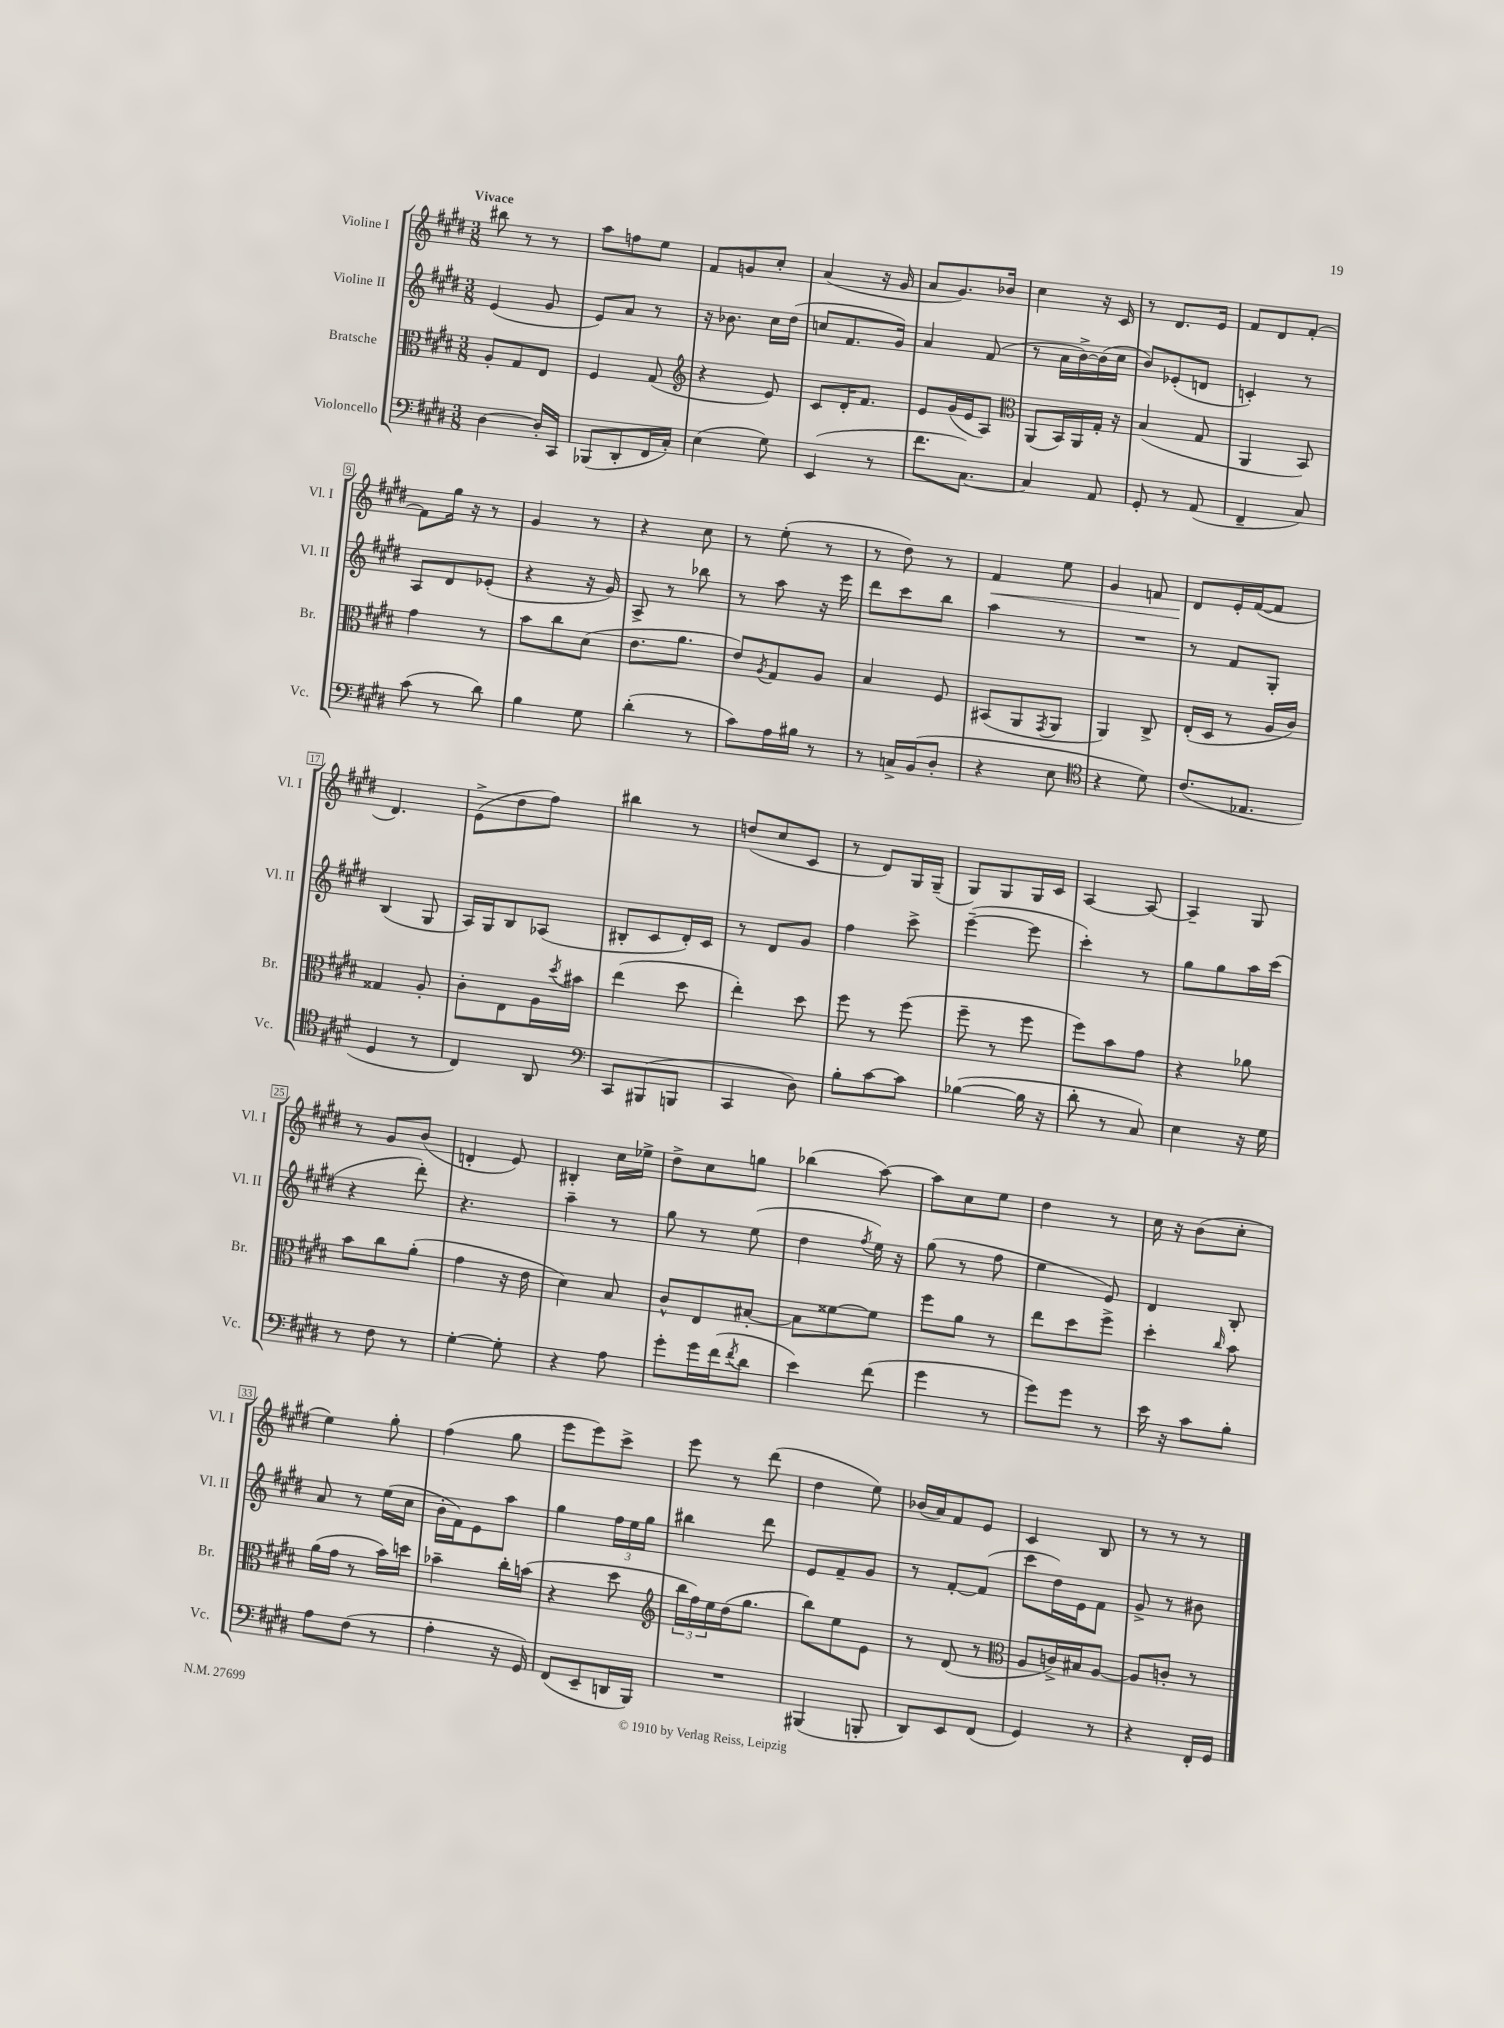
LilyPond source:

<<
\new StaffGroup <<
\new Staff = "s0" \with { instrumentName = "Violine I" shortInstrumentName = "Vl. I" } {
    \clef treble \key e \major \numericTimeSignature \time 3/8 \tempo "Vivace"
    bis''8 r8 r8 |
    a''8 f''8 e''8 |
    fis'8 g'8 cis''8-. |
    a'4( r16 gis'16 |
    a'8 gis'8.) bes'16 |
    cis''4 r16 cis'16 |
    r8 dis'8. e'16 |
    fis'8 dis'8 fis'8~-. |
    fis'8 gis''16 r16 r8 |
    gis'4 r8 |
    r4 cis''8 |
    r8 e''8-.( r8 |
    r8 dis''8) r8 |
    fis'4\< e''8 |
    gis'4 f'8 |
    dis'8\! e'16-. fis'16~( fis'8 |
    dis'4.) |
    e'8->( dis''8 fis''8) |
    bis''4 r8 |
    d''8( cis''8 cis'8 |
    r8 dis'8) gis16 gis16--( |
    gis8) gis8 gis16 cis'16 |
    a4~ a8~ |
    a4-- gis8 |
    r8 gis'8 b'8( |
    d'4-. e'8) |
    bis4-. cis''16 ees''16-> |
    dis''8-> cis''8 g''8 |
    bes''4( a''8~) |
    a''8 cis''8 e''8 |
    dis''4 r8 |
    cis''16 r16 b'8( cis''8-. |
    e''4) gis''8-. |
    fis''4( gis''8 |
    e'''8 e'''8) cis'''8-> |
    e'''8 r8 dis'''8( |
    dis''4 e''8) |
    bes'16( a'16) fis'8 e'8 |
    cis'4 b8 |
    r8 r8 r8 \bar "|." |
}
\new Staff = "s1" \with { instrumentName = "Violine II" shortInstrumentName = "Vl. II" } {
    \clef treble \key e \major \numericTimeSignature \time 3/8
    e'4( gis'8 |
    e'8) a'8 r8 |
    r16 bes'8. cis''16 dis''16( |
    c''8 fis'8. gis'16) |
    a'4 fis'8( |
    r8 a'16 b'16~->) b'16( cis''16 |
    b'8) ees'8-.( d'8 |
    c'4-.) r8 |
    a8 dis'8 ees'8-.( |
    r4 r16 gis'16) |
    a8-> r8 bes''8 |
    r8 a''8 r16 e'''16 |
    dis'''8 cis'''8 b''8 |
    a''4 r8 |
    R4. |
    r8 fis'8 gis8-. |
    b4( gis8 |
    a16) gis16 b8 aes8( |
    bis8-. cis'8 dis'16-.) cis'16 |
    r8 dis'8 gis'8 |
    fis''4 cis'''8-> |
    e'''4~--( e'''8 |
    cis'''4-.) r8 |
    gis''8 gis''8 a''16 cis'''16( |
    r4 dis'''8-.) |
    r4. |
    a''4-- r8 |
    gis''8 r8 e''8( |
    dis''4 \acciaccatura { fis''8 } e''16) r16 |
    gis''8( r8 fis''8 |
    e''4 e'8) |
    dis'4 b8-. |
    a'8 r8 e''16( cis''16 |
    b'16-. fis'16) e'8 a''8 |
    gis''4 \tuplet 3/2 { fis''16 e''16 gis''16 } |
    bis''4 dis'''8 |
    e'8 fis'8-- gis'8 |
    r8 fis'8~-. fis'8( |
    cis'''8 dis''16) e'16 fis'8 |
    gis'8-> r8 bis'8 \bar "|." |
}
\new Staff = "s2" \with { instrumentName = "Bratsche" shortInstrumentName = "Br." } {
    \clef alto \key e \major \numericTimeSignature \time 3/8
    a8-. gis8 e8 |
    fis4 gis8( |
    \clef treble r4 e'8) |
    cis'8 dis'16-. fis'8. |
    e'8 gis'16( e'16 a8) |
    \clef alto a,8( b,16) a,16 gis16-. r16 |
    b4( gis8 |
    a,4 b,8) |
    gis'4 r8 |
    b'8 cis''8 dis'8( |
    e'8. a'8. |
    e'8) \acciaccatura { a8 } gis8 a8 |
    b4 fis8 |
    bis,8( a,8 \acciaccatura { gis,8 } a,8 |
    a,4) cis8-> |
    e16-.( dis16 r8 a16 cis'16) |
    gisis4 a8-. |
    cis'8-. e8 a16 \acciaccatura { dis''8 } bis'16 |
    e''4( dis''8 |
    e''4-.) dis''8 |
    fis''8 r8 fis''8( |
    fis''8-- r8 fis''8 |
    fis''8) b'8 gis'8 |
    r4 aes'8 |
    b'8 cis''8 a'8-.( |
    gis'4 r16 e'16 |
    dis'4) b8 |
    cis'8-^ e8 bis8~-. |
    bis8 fisis'8~ fisis'8 |
    fis''8 a'8 r8 |
    e''8 dis''8 fis''8-> |
    dis''4-. \grace { cis''16 } b'8 |
    a'16( gis'16 r8 b'16) d''16 |
    bes'4-- cis''16-. b'16( |
    r4 dis''8 |
    \clef treble \tuplet 3/2 { b''16 fis''16) e''16 } dis''16( gis''8. |
    b''8) e''8 e'8 |
    r8 dis'8( r8 |
    \clef alto a8 c'16->) bis16 a8~ |
    a8 c'8-. r8 \bar "|." |
}
\new Staff = "s3" \with { instrumentName = "Violoncello" shortInstrumentName = "Vc." } {
    \clef bass \key e \major \numericTimeSignature \time 3/8
    dis4~ dis16-. cis,16 |
    bes,,8( dis,8-. fis,16 cis16-.) |
    e4( gis8) |
    e,4( r8 |
    fis'8. cis8.~) |
    cis4 a,8 |
    gis,8-. r8 a,8( |
    fis,4-- cis8) |
    cis'8( r8 dis'8) |
    b4 gis8 |
    dis'4-.( r8 |
    cis'8) a16 bis16 r8 |
    r8 c16-> b,16( dis8-. |
    r4 e8 |
    \clef tenor r4 dis'8) |
    cis'8.( ees8. |
    dis4 r8 |
    cis4) a,8 |
    \clef bass cis,8 bis,,8( b,,8 |
    cis,4 dis8) |
    b8-. cis'8~ cis'8 |
    bes4~( bes16 r16 |
    dis'8-. r8 cis8) |
    e4 r16 gis16 |
    r8 fis8 r8 |
    gis4~-. gis8-. |
    r4 a8 |
    gis'8-. gis'16 fis'16( \acciaccatura { fis'8 } dis'8 |
    e'4) fis'8( |
    gis'4 r8 |
    gis'8) gis'8 r8 |
    e'16 r16 cis'8 b8-. |
    a8 fis8( r8 |
    a4-. r16 gis,16) |
    fis,8( e,8-- d,16 b,,16) |
    R4. |
    bis,,4( b,,8-. |
    dis,8) e,8 fis,8( |
    gis,4) r8 |
    r4 fis,16-. gis,16 \bar "|." |
}
>>
>>
\layout { \context { \Score \override BarNumber.stencil = #(make-stencil-boxer 0.1 0.3 ly:text-interface::print) } }
